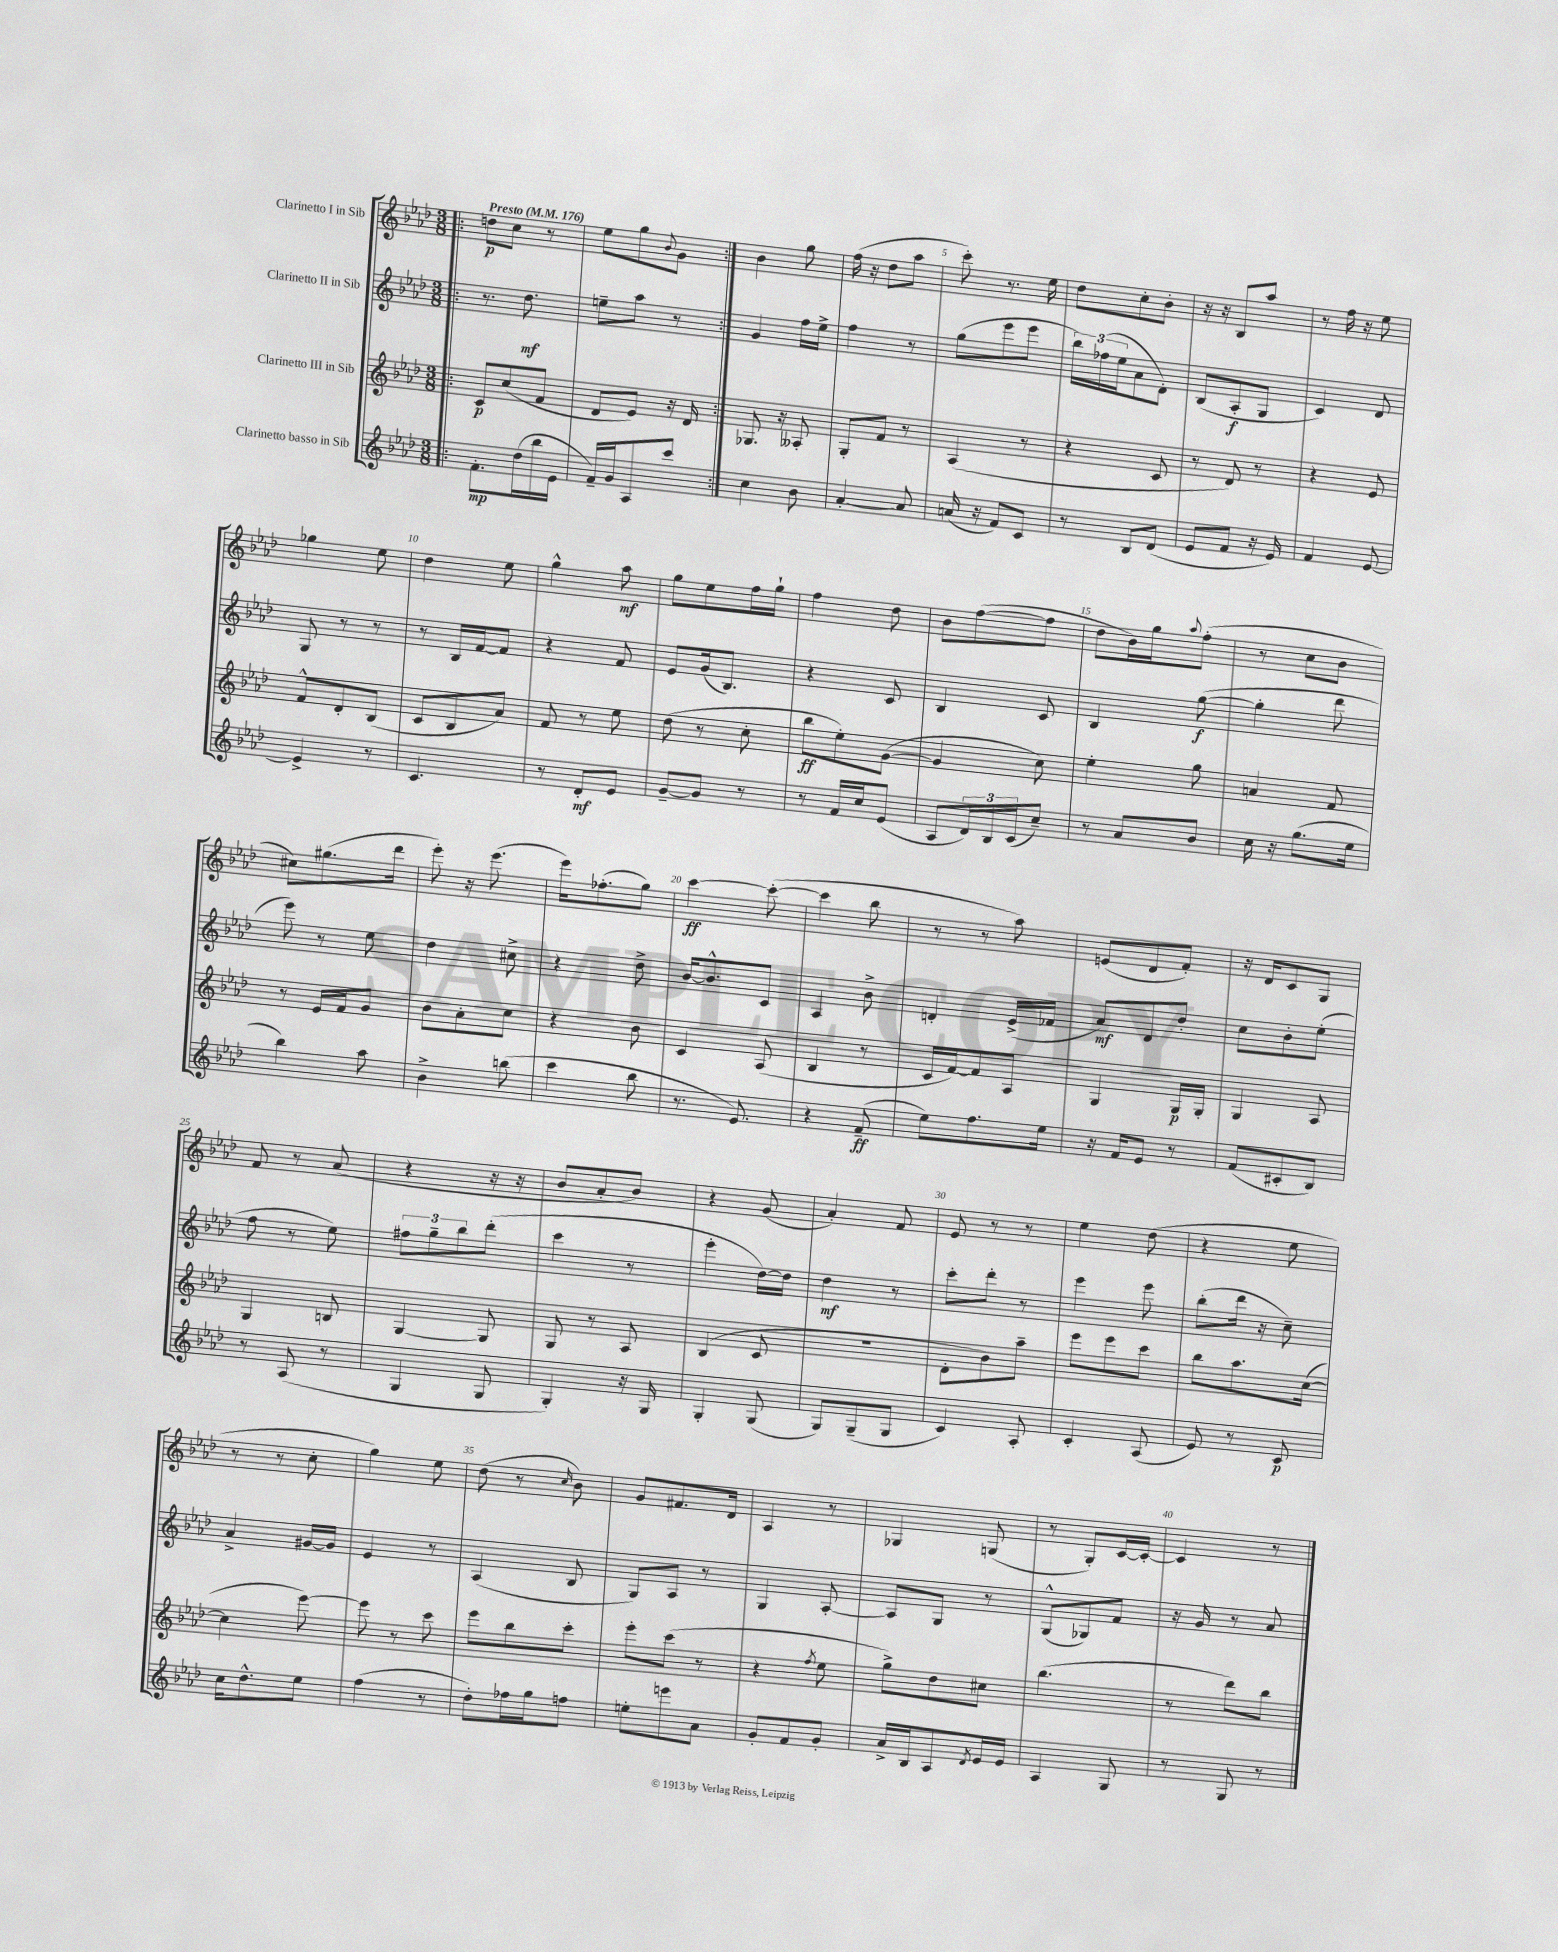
<<
\new StaffGroup <<
\new Staff = "s0" \with { instrumentName = "Clarinetto I in Sib" } {
    \clef treble \key aes \major \numericTimeSignature \time 3/8 \tempo "Presto" 4 = 176
    \repeat volta 2 { \bar ".|:" d''8\p c''8 r8 |
    ees''8 g''8 \appoggiatura { bes'8 } g'8 | }
    bes'4 g''8 |
    f''16( r16 des''8 aes''8 |
    c'''8-.) r8. ees''16 |
    des''8 c''8-. bes'8-. |
    r16 r16 bes8 aes''8 |
    r8 f''16 r16 ees''8 |
    ges''4 ees''8 |
    des''4 ees''8 |
    g''4-^ aes''8\mf |
    g''8 ees''8 f''16 g''16-! |
    f''4 des''8 |
    bes'8 f''8~( f''8 |
    des''8 bes'16) g''16 \appoggiatura { aes''8 } f''8-.( |
    r8 c''8 bes'8 |
    cis''8) gis''8.( des'''16 |
    ees'''8-.) r16 ees'''8.( |
    ees'''16) fes''8.-.( g''8) |
    c'''4~\ff c'''8~-.( |
    c'''4 bes''8 |
    r8 r8 aes''8) |
    e'8( des'8 f'8-.) |
    r16 des'16 c'8 g8 |
    f'8 r8 aes'8( |
    r4 r16 r16 |
    bes'8 aes'8-. bes'8) |
    r4 g'8( |
    aes'4-.) f'8 |
    ees'8 r8 r8 |
    ees''4 des''8( |
    r4 ees''8 |
    r8 r8 c''8-. |
    g''4) ees''8 |
    des''8( r8 \grace { c''16 } bes'8) |
    g'8 fis'8. des'16 |
    aes4 r8 |
    ges4 g8( |
    r8 g8-.) c'16~ c'16~-. |
    c'4 r8 \bar "|." |
}
\new Staff = "s1" \with { instrumentName = "Clarinetto II in Sib" } {
    \clef treble \key aes \major \numericTimeSignature \time 3/8
    \repeat volta 2 { \bar ".|:" r8. des''8.\mf |
    e''8-- aes''8 r8 | }
    g'4 f''16 ees''16-> |
    f''4 r8 |
    g''8( ees'''8 ees'''8 |
    \tuplet 3/2 { bes''16) fes''16( ees''16 } aes'8 des'8-.) |
    bes8( aes8-.\f g8 |
    c'4) des'8 |
    g8 r8 r8 |
    r8 bes16 f'16~ f'8 |
    r4 f'8 |
    ees'8 g'16( bes8.) |
    r4 c'8 |
    bes4 c'8 |
    bes4 g''8~\f( |
    g''4-. des'''8 |
    ees'''8) r8 ees''8 |
    des''4 cis''8-> |
    r4 des''8-> |
    bes'16~ bes'8.-^ c'8 |
    aes4 bes'8-> |
    d'4-. ees'16->( fes'16 |
    aes'8\mf) des'8 des''8-. |
    c''8 bes'8-. ees''8-.( |
    f''8 r8 ees''8) |
    \tuplet 3/2 { fis''8 g''8-- bes''8 } des'''8-.( |
    c'''4 r8 |
    ees'''4-. des''16~) des''16 |
    des''4\mf r8 |
    c'''8-. des'''8-. r8 |
    ees'''4 ees'''8 |
    bes''8-.( des'''16 r16 c''8--) |
    aes'4-> gis'16~ gis'16 |
    ees'4 r8 |
    aes4( bes8 |
    g8) aes8 r8 |
    g4 aes8~-. |
    aes8 g8 r8 |
    g8-^( ges8) f'8 |
    r16 g'16 r8 aes'8 \bar "|." |
}
\new Staff = "s2" \with { instrumentName = "Clarinetto III in Sib" } {
    \clef treble \key aes \major \numericTimeSignature \time 3/8
    \repeat volta 2 { \bar ".|:" c'8\p c''8( f'8 |
    des'8 ees'8) r16 des'16 | }
    ges8. r16 aeses8-. |
    g8-. f'8 r8 |
    aes4( r8 |
    r4 c'8 |
    r8 des'8) r8 |
    r4 ees'8 |
    f'8-^ des'8-. bes8( |
    c'8 bes8 aes'8) |
    f'8 r8 ees''8 |
    des''8( r8 c''8-. |
    bes''8\ff ees''8-.) g'8~( |
    g'4 c''8) |
    ees''4-. g''8 |
    a'4 f'8 |
    r8 ees'16 f'16 g'8 |
    bes'8 aes'8-. c''8 |
    r4 bes'8 |
    c'4 aes8( |
    bes4 r8 |
    c'16 f'16~) f'8 aes8 |
    g4 g16\p g16-. |
    g4 aes8 |
    g4 b8 |
    g4~ g8 |
    g8 r8 aes8 |
    bes4( c'8 |
    R4. |
    des'8-. bes'8) aes''8-- |
    ees'''8 ees'''8 c'''8 |
    bes''8 aes''8. c''16~( |
    c''4 ees'''8~) |
    ees'''8 r8 c'''8 |
    ees'''8 bes''8 c'''8-. |
    ees'''8-. c'''8( r8 |
    r4 \acciaccatura { f''8 } ees''8 |
    g''8->) des''8 cis''8 |
    bes''4.( |
    r8 des'''8) bes''8 \bar "|." |
}
\new Staff = "s3" \with { instrumentName = "Clarinetto basso in Sib" } {
    \clef treble \key aes \major \numericTimeSignature \time 3/8
    \repeat volta 2 { \bar ".|:" f'8.-.\mp des''16( bes''16 ees'16 |
    f'16--) g'16 aes8 c'''8 | }
    c''4 bes'8 |
    aes'4~-. aes'8 |
    a'16( r16 f'8) c'8 |
    r8 bes8 des'8( |
    ees'8 f'8 r16 ees'16) |
    f'4 ees'8~ |
    ees'4-> r8 |
    c'4. |
    r8 des'8-.\mf ees'8 |
    g'8~-- g'8 r8 |
    r8 f'16 c''16 ees'8( |
    aes8 \tuplet 3/2 { des'16) bes16 c'16( } c''8--) |
    r8 aes'8 bes'8 |
    c''16 r16 g''8.( ees''16 |
    bes''4) aes''8 |
    bes'4-> b''8( |
    c'''4 bes''8 |
    r8. ees'8.) |
    r4 f'8--\ff( |
    ees''8) f''8. ees''16 |
    r16 f'16 ees'8 r8 |
    f'8( cis'8-. bes8) |
    r8 aes8( r8 |
    g4 g8 |
    g4-.) r16 g16 |
    g4-. g8( |
    g8) g8--( g8 |
    c'4) aes8-. |
    c'4-. aes8( |
    ees'8) r8 c'8\p |
    c''16 des''8.-^ ees''8 |
    f''4( r8 |
    des''8-.) fes''16 g''16 f''8 |
    e''8-. e'''8 aes'8 |
    g'8-. f'8 g'8-. |
    aes'16-> bes16 aes8 \acciaccatura { des'8 } ees'16 ees'16 |
    aes4 g8 |
    r8 g8 r8 \bar "|." |
}
>>
>>
\layout { \context { \Score \override BarNumber.break-visibility = ##(#f #t #t) barNumberVisibility = #(every-nth-bar-number-visible 5) } }
